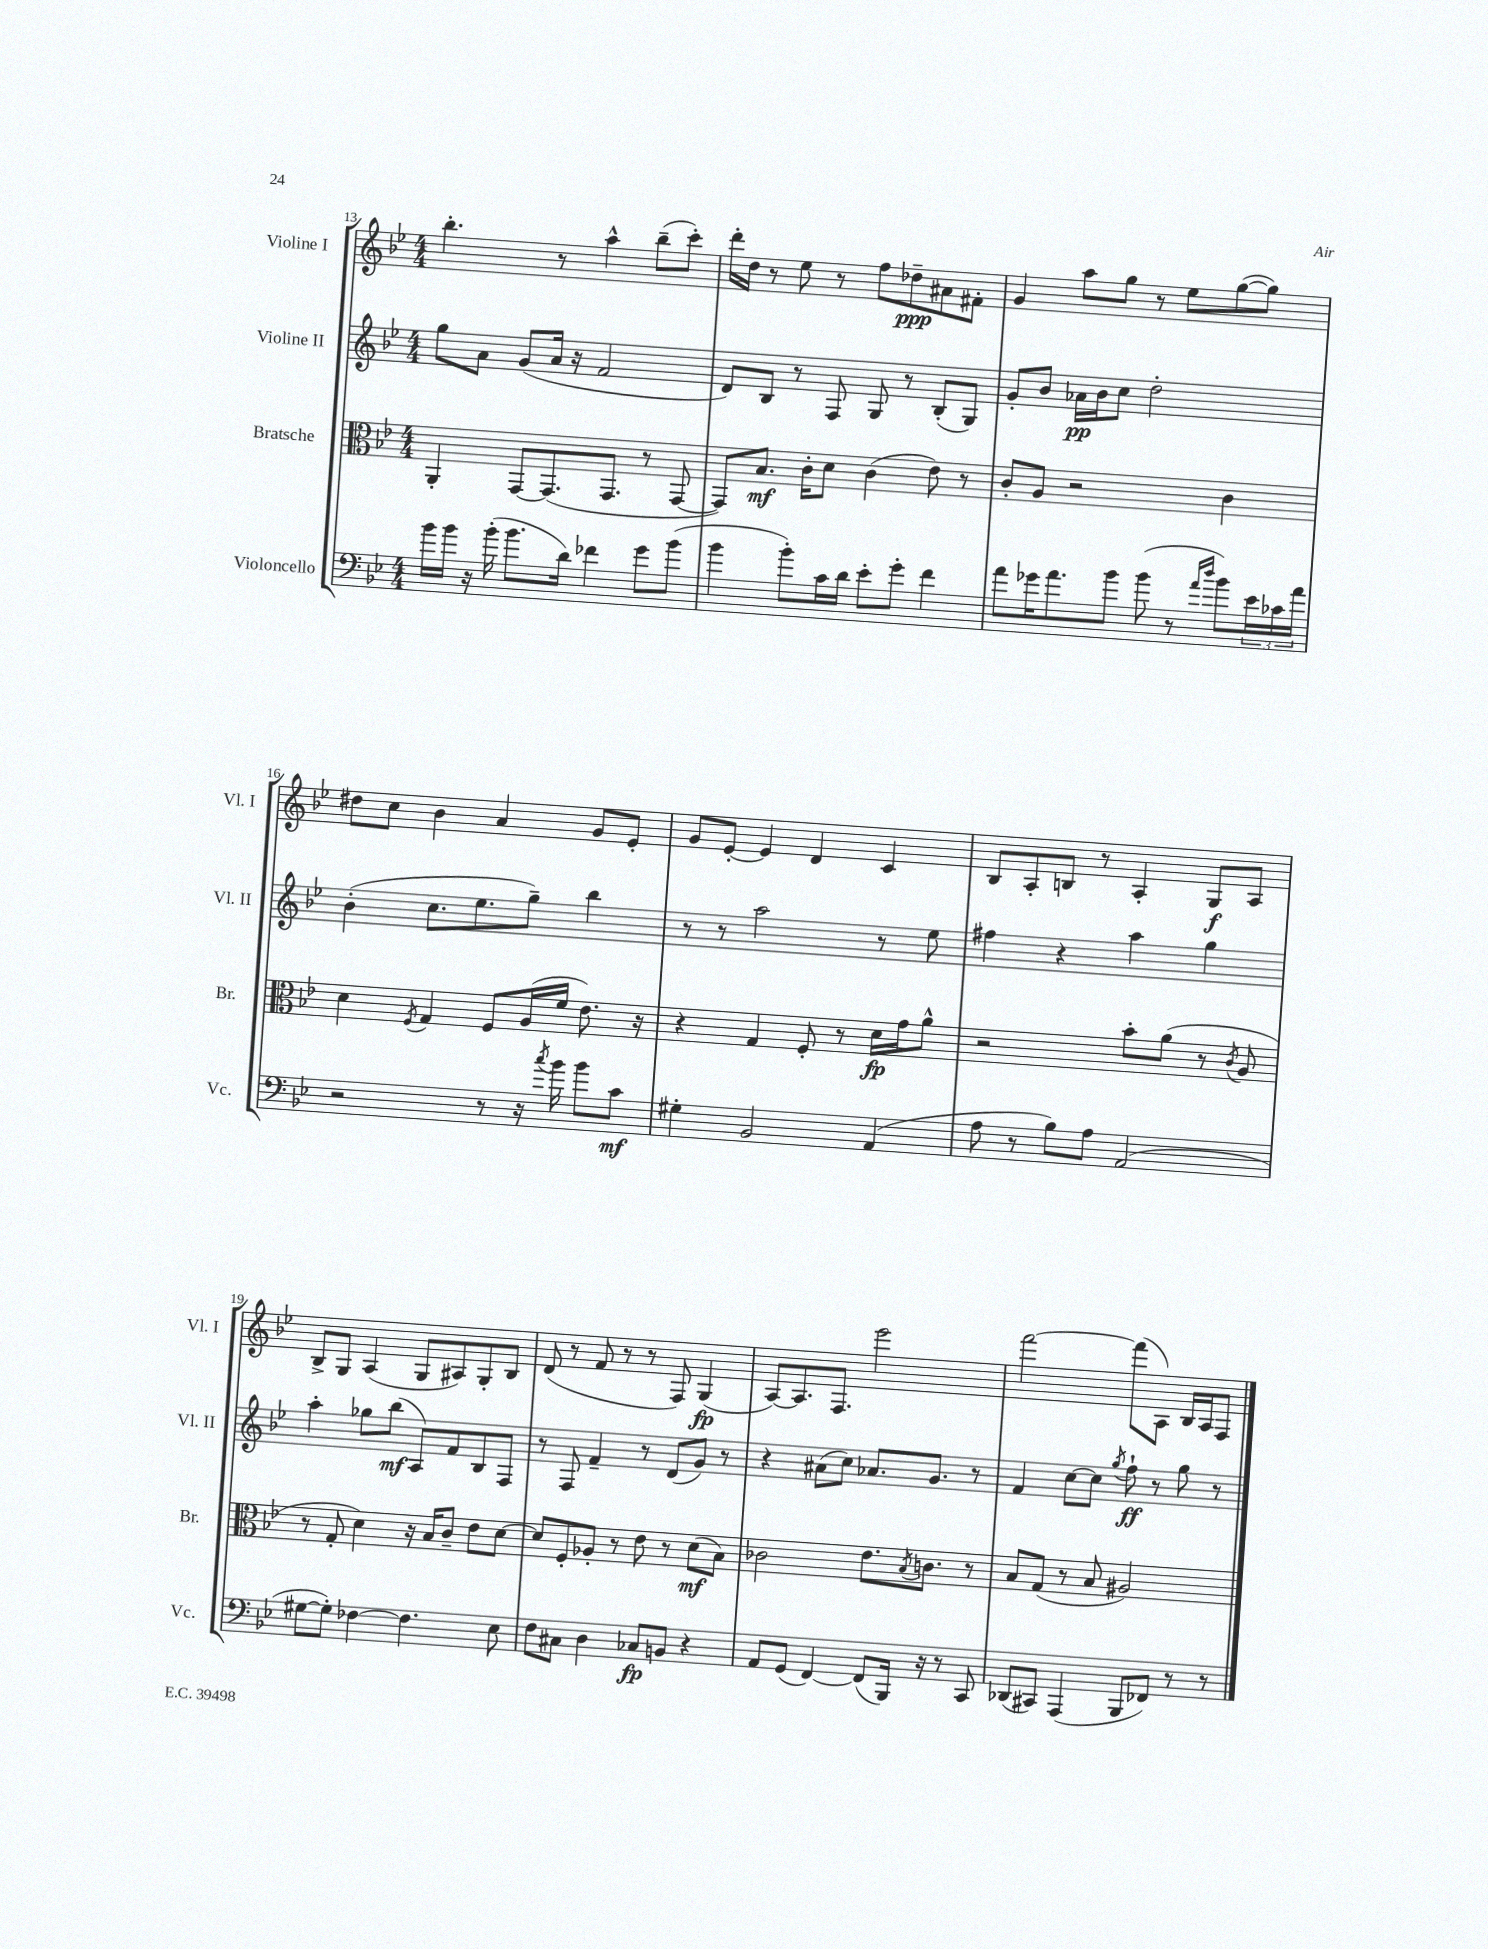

**kern	**dynam	**kern	**dynam	**kern	**dynam	**kern	**dynam
*part4	*part4	*part3	*part3	*part2	*part2	*part1	*part1
*staff4	*staff4	*staff3	*staff3	*staff2	*staff2	*staff1	*staff1
*I"Violoncello	*	*I"Bratsche	*	*I"Violine II	*	*I"Violine I	*
*I'Vc.	*	*I'Br.	*	*I'Vl. II	*	*I'Vl. I	*
*clefF4	*	*clefC3	*	*clefG2	*	*clefG2	*
*k[b-e-]	*	*k[b-e-]	*	*k[b-e-]	*	*k[b-e-]	*
*M4/4	*	*M4/4	*	*M4/4	*	*M4/4	*
=13	=13	=13	=13	=13	=13	=13	=13
16b-\LL	.	4AA'/	.	8gg\L	.	4.bb-'\	.
16b-\JJ	.	.	.	.	.	.	.
16r	.	.	.	8a\J	.	.	.
(16b-'\	.	.	.	.	.	.	.
8.b-\L	.	[8GG/L	.	(8g/L	.	.	.
.	.	(8.GG/]	.	16a/Jk	.	8r	.
16d\Jk)	.	.	.	16r	.	.	.
4f-X\	.	.	.	2f/	.	4aa^^\	.
.	.	8.GG/J	.	.	.	.	.
8g\L	.	8r	.	.	.	(8bb-~\L	.
(8b-\J	.	[8GG/	.	.	.	8ccc'\J)	.
=14	=14	=14	=14	=14	=14	=14	=14
4b-\	.	8GG/L])	.	8d/L)	.	16ddd'\LL	.
.	.	.	.	.	.	16dd\JJ	.
.	.	8.B-/J	mf	8B-/J	.	8r	.
8b-'\L)	.	.	.	8r	.	8ee-\	.
.	.	16c'\KL	.	.	.	.	.
16c\L	.	8d\J	.	8F/	.	8r	.
16d\JJ	.	.	.	.	.	.	.
8e-'\L	.	(4c\	.	8G/	.	8ff\L	.
8g'\J	.	.	.	8r	.	8dd-X~\	ppp
4f\	.	8e-\)	.	(8B-'/L	.	8a#X\	.
.	.	8r	.	8G/J)	.	8f#X'\J	.
=15	=15	=15	=15	=15	=15	=15	=15
8a\L	.	8c'/L	.	8g'/L	.	4g/	.
16g-X\K	.	8A/J	.	8b-/J	.	.	.
8.a\	.	.	.	.	.	.	.
.	.	2r	.	16a-X\LL	pp	8aa\L	.
.	.	.	.	16b-\J	.	.	.
8b-\J	.	.	.	8cc\J	.	8gg\J	.
(8b-\	.	.	.	2dd'\	.	8r	.
8r	.	.	.	.	.	8ee-\L	.
16qqa/LL	.	.	.	.	.	.	.
16qqdd/JJ	.	.	.	.	.	.	.
8b-\L)	.	4c\	.	.	.	([8gg\	.
24e-\L	.	.	.	.	.	8gg\J])	.
24c-X\	.	.	.	.	.	.	.
24a\JJ	.	.	.	.	.	.	.
!!LO:LB:g=z
=16	=16	=16	=16	=16	=16	=16	=16
2r	.	4d\	.	(4b-'\	.	8dd#X\L	.
.	.	.	.	.	.	8cc\J	.
.	.	8qF/	.	.	.	.	.
.	.	4G/	.	8.cc\L	.	4b-\	.
.	.	.	.	8.ee-\	.	.	.
8r	.	8F/L	.	.	.	4a/	.
16r	.	(16A/L	.	8gg~\J)	.	.	.
8qcc/	.	.	.	.	.	.	.
16b-\	.	16f/JJ	.	.	.	.	.
8b-\L	.	8.e-\)	.	4bb-\	.	8g/L	.
8c\J	mf	.	.	.	.	8e-'/J	.
.	.	16r	.	.	.	.	.
=17	=17	=17	=17	=17	=17	=17	=17
4G#X'\	.	4r	.	8r	.	8g/L	.
.	.	.	.	8r	.	[8e-'/J	.
2BB-/	.	4G/	.	2aa\	.	4e-/]	.
.	.	8F'/	.	.	.	4d/	.
.	.	8r	.	.	.	.	.
(4AA/	.	16d\LL	fp	8r	.	4c/	.
.	.	16g\J	.	.	.	.	.
.	.	8a^^\J	.	8ee-\	.	.	.
=18	=18	=18	=18	=18	=18	=18	=18
8A\	.	2r	.	4ff#X\	.	8B-/L	.
8r	.	.	.	.	.	8A'/	.
8B-\L)	.	.	.	4r	.	8Bn/J	.
8A\J	.	.	.	.	.	8r	.
(2AA/	.	8b-'\L	.	4aa\	.	4A'/	.
.	.	(8a\J	.	.	.	.	.
.	.	8r	.	4gg\	.	8G/L	f
.	.	8qc/	.	.	.	.	.
.	.	8A/	.	.	.	8A/J	.
!!LO:LB:g=z
=19	=19	=19	=19	=19	=19	=19	=19
[8G#X\L	.	8r	.	4aa'\	.	8B-^/L	.
8G#'\J])	.	8G'/	.	.	.	8G/J	.
[4F-X\	.	4d\)	.	8gg-X\L	.	(4A/	.
.	.	.	.	(8bb-\J	mf	.	.
4.F-\]	.	16r	.	8A/L)	.	8G/L	.
.	.	16B-/KL	.	.	.	.	.
.	.	8c~/J	.	8f/	.	8A#X/)	.
.	.	8e-\L	.	8B-/	.	8G'/	.
8E-\	.	[8d\J	.	8F/J	.	8B-/J	.
=20	=20	=20	=20	=20	=20	=20	=20
8F\L	.	8d/L]	.	8r	.	(8d/	.
8C#X\J	.	8F'/	.	8F/	.	8r	.
4D\	.	8A-X'/J	.	4f~/	.	8f/	.
.	.	8r	.	.	.	8r	.
8C-X/L	fp	8e-\	.	8r	.	8r	.
8BBn/J	.	8r	.	(8d/L	.	8F/)	.
4r	.	(8d\L	mf	8g/J)	.	(4G/	fp
.	.	8B-\J)	.	8r	.	.	.
=21	=21	=21	=21	=21	=21	=21	=21
8AA/L	.	2c-X\	.	4r	.	[8A/L)	.
(8GG/J	.	.	.	.	.	8.A/]	.
[4FF/)	.	.	.	(8a#X\L	.	.	.
.	.	.	.	.	.	8.F/J	.
.	.	.	.	8cc\J)	.	.	.
(8FF/L]	.	8.e-\L	.	8.a-X/L	.	2eee-\	.
16BBB-/Jk)	.	.	.	.	.	.	.
.	.	8qB-/	.	.	.	.	.
16r	.	8.cn\J	.	8.g/J	.	.	.
8r	.	.	.	.	.	.	.
8CC/	.	8r	.	8r	.	.	.
=22	=22	=22	=22	=22	=22	=22	=22
(8DD-X/L	.	8B-/L	.	4f/	.	[2fff\	.
8CC#X/J)	.	(8G/J	.	.	.	.	.
(4AAA/	.	8r	.	[8cc\L	.	.	.
.	.	8B-/	.	8cc\J]	.	.	.
.	.	.	.	8qgg/	.	.	.
8BBB-/L	.	2A#X/)	.	8ff`\	ff	(8fff\L]	.
8FF-X/J)	.	.	.	8r	.	8A\J)	.
8r	.	.	.	8gg\	.	16B-/LL	.
.	.	.	.	.	.	16A/J	.
8r	.	.	.	8r	.	8F/J	.
==	==	==	==	==	==	==	==
*-	*-	*-	*-	*-	*-	*-	*-
